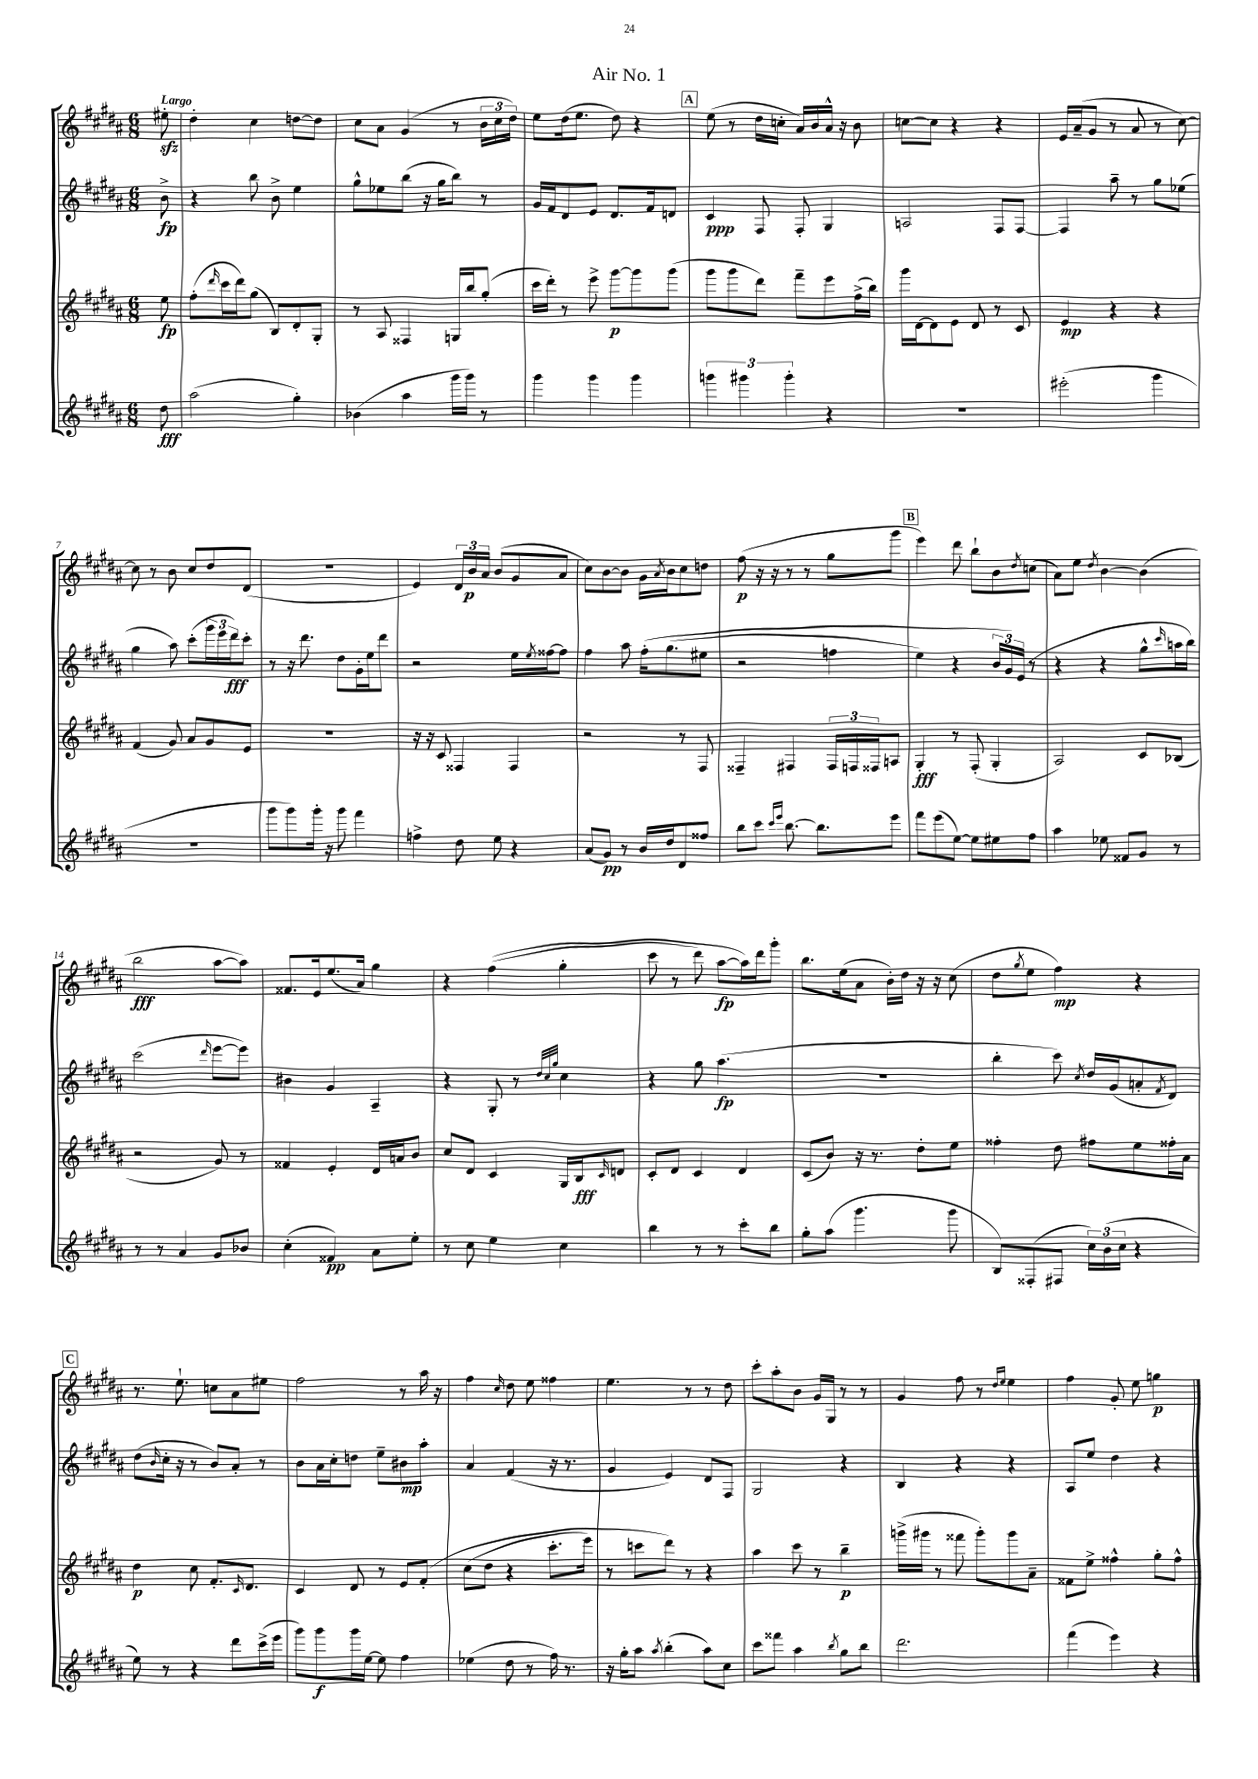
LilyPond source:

\header { title = "Air No. 1" }
<<
\new StaffGroup <<
\new Staff = "s0" {
    \clef treble \key b \major \numericTimeSignature \time 6/8 \partial 8 \tempo "Largo"
    eis''8-.\sfz |
    dis''4-. cis''4 d''8~ d''8 |
    cis''8 ais'8 gis'4( r8 \tuplet 3/2 { b'16 cis''16 dis''16) } |
    e''8 dis''16( e''8. dis''8) r4 |
    \mark \markup { \box "A" } e''8( r8 dis''16 c''16-. ais'16) b'16 ais'16-^ r16 b'8 |
    c''8~ c''8 r4 r4 |
    e'16 ais'16--( gis'8 r8 ais'8 r8 cis''8~) |
    cis''8 r8 b'8 cis''8 dis''8 dis'8( |
    R2. |
    e'4) \tuplet 3/2 { dis'16 b'16\p ais'16 } b'8( gis'8 ais'8 |
    cis''8) b'8~ b'8 gis'16 \acciaccatura { ais'8 } b'16 cis''8 d''8 |
    fis''8\p( r16 r16 r8 r8 gis''8 gis'''8 |
    \mark \markup { \box "B" } e'''4) dis'''8 b''8-! b'8 \acciaccatura { dis''8 } c''8( |
    ais'8) e''8 \acciaccatura { dis''8 } b'4~ b'4( |
    b''2\fff ais''8~ ais''8) |
    fisis'8. e'16 e''8.( ais'16) gis''4 |
    r4 fis''4(\( gis''4-. |
    cis'''8 r8 dis'''8) ais''8~\fp ais''16\) dis'''16 gis'''8-. |
    b''8. e''16( ais'8 b'16-.) dis''16 r16 r16 cis''8( |
    dis''8 \acciaccatura { gis''8 } e''8 fis''4\mp) r4 |
    \mark \markup { \box "C" } r8. e''8.-! c''8 ais'8 eis''8 |
    fis''2 r8 ais''16 r16 |
    fis''4 \grace { cis''16 } dis''8 e''8 fisis''4 |
    e''4. r8 r8 dis''8 |
    cis'''8-. ais''8-. b'8 gis'16 gis16 r8 r8 |
    gis'4 fis''8 r8 \grace { dis''16 e''16 } e''4 |
    fis''4 gis'8-. e''8 g''4\p \bar "|." |
}
\new Staff = "s1" {
    \clef treble \key b \major \numericTimeSignature \time 6/8 \partial 8
    b'8->\fp |
    r4 b''8 b'8-> e''4 |
    gis''8-^ ees''8 b''8( r16 gis''16 b''8) r8 |
    gis'16 fis'16 dis'8 e'8 dis'8. fis'16 d'8 |
    \mark \markup { \box "A" } cis'4\ppp fis8 fis8-. gis4 |
    a2 fis8 fis8~ |
    fis4 ais''8-- r8 gis''8 ees''8( |
    gis''4 ais''8) cis'''8-.( \tuplet 3/2 { gis'''16 e'''16 dis'''16\fff) } cis'''8-. |
    r8 r16 dis'''8. dis''8 gis'16-. e''16 dis'''8 |
    r2 e''16 \acciaccatura { e''8 } fisis''16~ fisis''8 |
    fis''4 ais''8 fis''16-.\( gis''8.( eis''8 |
    r2 f''4 |
    \mark \markup { \box "B" } e''4) r4 \tuplet 3/2 { b'16 gis'16\) e'16( } r8 |
    r4 r4 gis''8-^ \grace { cis'''16 } a''16 b''16) |
    cis'''2( \grace { dis'''16 } e'''8~ e'''8) |
    bis'4 gis'4 ais4-- |
    r4 gis8-. r8 \grace { dis''32 cis''32 gis''32 } cis''4 |
    r4 gis''8 ais''4.\fp( |
    R2. |
    b''4-. cis'''8) \acciaccatura { cis''8 } dis''16 gis'16( a'8-. \acciaccatura { fis'8 } dis'8) |
    \mark \markup { \box "C" } dis''8( \grace { b'16 } cis''16-. r16 r8 b'8) ais'8-. r8 |
    b'8 ais'16 cis''16-. d''8 e''8-- bis'8\mp ais''8-. |
    ais'4 fis'4( r16 r8. |
    gis'4 e'4) dis'8 fis8 |
    gis2 r4 |
    b4 r4 r4 |
    ais8 e''8 dis''4 r4 \bar "|." |
}
\new Staff = "s2" {
    \clef treble \key b \major \numericTimeSignature \time 6/8 \partial 8
    e''8\fp |
    fis''8-.( \grace { dis'''16 } cis'''16 dis'''16) gis''8( b8) dis'8-. gis8-. |
    r8 ais8 fisis4 g16 b''16 gis''8-.( |
    cis'''16 dis'''16-.) r8 e'''8-> gis'''8~\p gis'''8 gis'''8( |
    \mark \markup { \box "A" } gis'''8 gis'''8 dis'''8) fis'''8-- e'''8 fis''16->( b''16) |
    gis'''16 dis'16~ dis'8 e'8 dis'8 r8 cis'8 |
    e'4\mp r4 r4 |
    fis'4( gis'8) ais'8 gis'8 e'8 |
    R2. |
    r16 r16 cis'8 fisis4 fisis4 |
    r2 r8 fis8 |
    fisis4-- fis4 \tuplet 3/2 { fis16 f16 fisis16 } a8 |
    \mark \markup { \box "B" } gis4-.\fff r8 fis8-.( gis4-. |
    ais2) cis'8 bes8( |
    r2 gis'8) r8 |
    fisis'4 e'4-. dis'16 a'16 b'8 |
    cis''8 dis'8 cis'4 gis16 b16\fff \grace { cis'16 } d'8 |
    cis'8-. dis'8 cis'4 dis'4 |
    cis'8( b'8) r16 r8. dis''8-. e''8 |
    fisis''4-. dis''8 fis''8 e''8 fisis''16-. ais'16 |
    \mark \markup { \box "C" } dis''4\p cis''8 fis'8.-. \grace { cis'16 } dis'8. |
    cis'4 dis'8 r8 e'8 fis'8-.\( |
    cis''8( dis''8 r4 cis'''8.-. e'''16) |
    r8 c'''8 dis'''8\) r8 r4 |
    ais''4 cis'''8 r8 b''4--\p |
    g'''16->( gis'''16 r8 fisis'''8 gis'''8-.) gis'''8 ais'8-- |
    fisis'8 e''8-> fisis''4-^ gis''8-. fisis''8-^ \bar "|." |
}
\new Staff = "s3" {
    \clef treble \key b \major \numericTimeSignature \time 6/8 \partial 8
    dis''8\fff |
    ais''2( gis''4-.) |
    bes'4( ais''4 gis'''16 gis'''16) r8 |
    gis'''4 gis'''4 gis'''4 |
    \mark \markup { \box "A" } \tuplet 3/2 { g'''4 gis'''4 gis'''4-. } r4 |
    R2. |
    eis'''2-.( gis'''4 |
    R2. |
    gis'''8 gis'''8) gis'''16-. r16 gis'''8 fis'''4 |
    f''4-> dis''8 e''8 r4 |
    ais'8( gis'8\pp) r8 b'16 dis''16 dis'8 fisis''8 |
    b''8 cis'''8 \grace { cis'''16 e'''16 } b''8.~ b''8. e'''8 |
    \mark \markup { \box "B" } fis'''8 e'''8( e''8~) e''8 eis''8 fis''8 |
    ais''4 ees''8 fisis'8 gis'8 r8 |
    r8 r8 ais'4 gis'8 bes'8 |
    cis''4-.( fisis'4\pp) ais'8 e''8-. |
    r8 cis''8 e''4 cis''4 |
    b''4 r8 r8 cis'''8-. b''8 |
    gis''8-. ais''8( gis'''4. gis'''8 |
    b8) fisis8-.( fis8 \tuplet 3/2 { cis''16) b'16( cis''16 } r4 |
    \mark \markup { \box "C" } e''8) r8 r4 dis'''8 cis'''16->( e'''16 |
    gis'''8) gis'''8\f gis'''16 e''16~ e''8 fis''4 |
    ees''4( dis''8 r8 fis''16) r8. |
    r16 gis''16-. ais''8 \acciaccatura { ais''8 } b''4-.( ais''8) cis''8 |
    cis'''8 fisis'''8 ais''4 \acciaccatura { b''8 } gis''8 b''8 |
    dis'''2. |
    fis'''4( e'''4) r4 \bar "|." |
}
>>
>>
